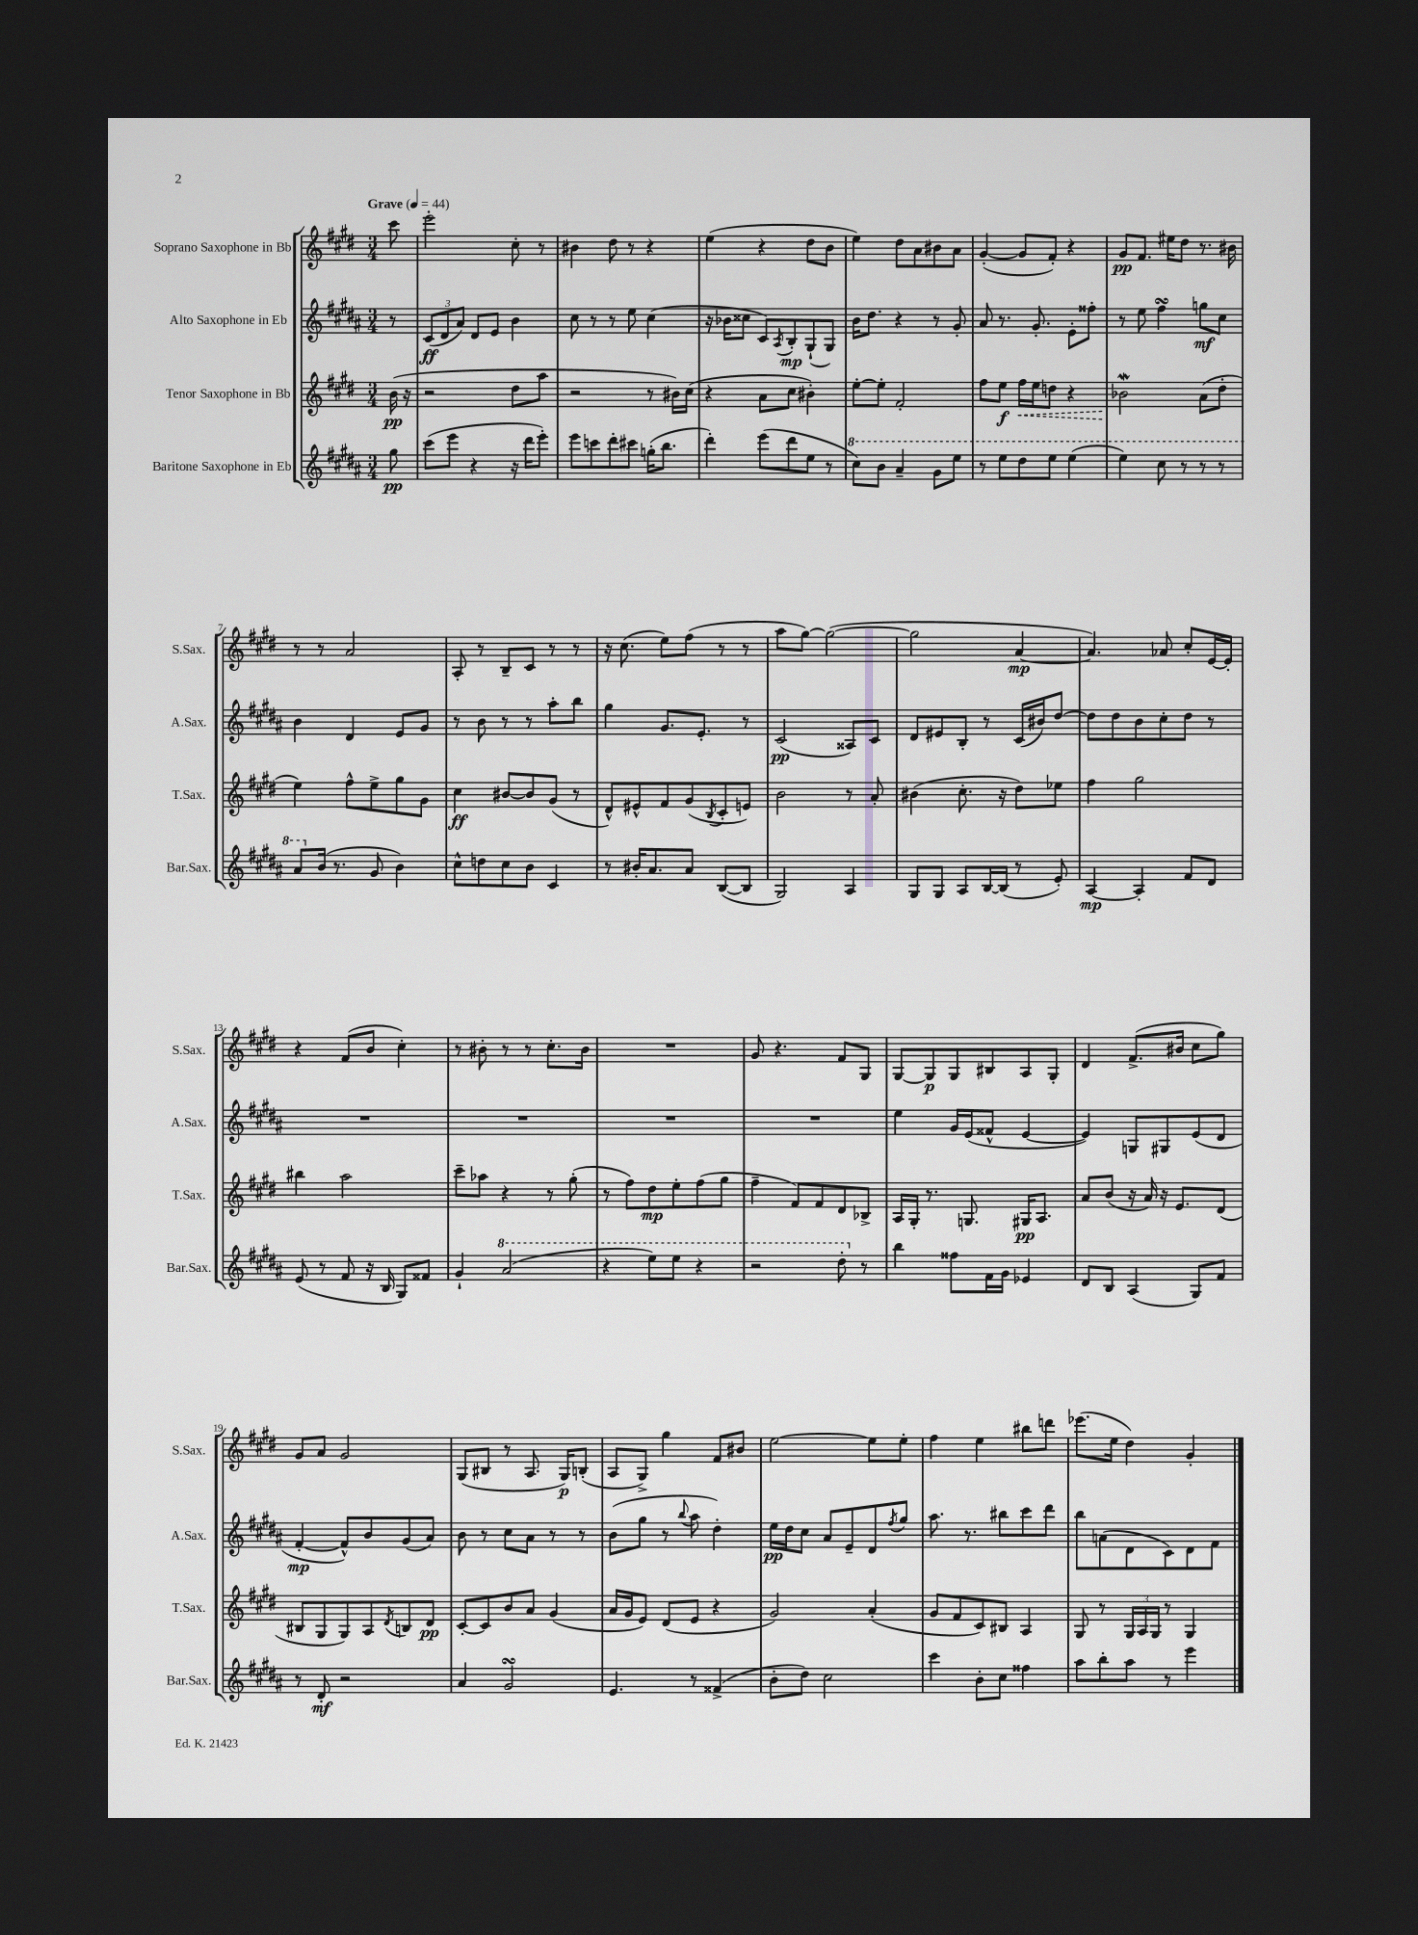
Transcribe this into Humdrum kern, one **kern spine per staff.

**kern	**dynam	**kern	**dynam	**kern	**dynam	**kern	**dynam
*part4	*part4	*part3	*part3	*part2	*part2	*part1	*part1
*staff4	*staff4	*staff3	*staff3	*staff2	*staff2	*staff1	*staff1
*I"Baritone Saxophone in Eb	*	*I"Tenor Saxophone in Bb	*	*I"Alto Saxophone in Eb	*	*I"Soprano Saxophone in Bb	*
*I'Bar.Sax.	*	*I'T.Sax.	*	*I'A.Sax.	*	*I'S.Sax.	*
*clefG2	*	*clefG2	*	*clefG2	*	*clefG2	*
*k[f#c#g#d#a#]	*	*k[f#c#g#d#]	*	*k[f#c#g#d#a#]	*	*k[f#c#g#d#]	*
*M3/4	*	*M3/4	*	*M3/4	*	*M3/4	*
*MM44	*	*MM44	*	*MM44	*	*MM44	*
=	=	=	=	=	=	=	=
!	!	!	!	!	!	!LO:TX:a:B:t=Grave	!
8gg#\	pp	(16b\	pp	8r	.	8ccc#\	.
.	.	16r	.	.	.	.	.
=1	=1	=1	=1	=1	=1	=1	=1
(8ccc#\L	.	2r	.	(12c#/L	ff	2eee'\	.
.	.	.	.	12d#/	.	.	.
8eee\J	.	.	.	.	.	.	.
.	.	.	.	12a#/J)	.	.	.
4r	.	.	.	8d#/L	.	.	.
.	.	.	.	8e/J	.	.	.
16r	.	8dd#\L	.	4b\	.	8cc#'\	.
16ddd#\KL	.	.	.	.	.	.	.
8eee'\J)	.	8aa\J	.	.	.	8r	.
=2	=2	=2	=2	=2	=2	=2	=2
8eee\L	.	2r	.	8cc#\	.	4b#X\	.
8cccn\	.	.	.	8r	.	.	.
8ddd#'\	.	.	.	8r	.	8dd#\	.
8ccc#X\J	.	.	.	8ee\	.	8r	.
(16ggn'\KL	.	8r	.	(4cc#\	.	4r	.
8.bb\J	.	.	.	.	.	.	.
.	.	16b#X\LL)	.	.	.	.	.
.	.	(16cc#\JJ	.	.	.	.	.
=3	=3	=3	=3	=3	=3	=3	=3
4ddd#'\)	.	4r	.	16r	.	(4ee\	.
.	.	.	.	16b-X\KL	.	.	.
.	.	.	.	8cc##X\J	.	.	.
(8eee\L	.	8a\L	.	8c#/L)	.	4r	.
.	.	.	.	8qA#/	.	.	.
8ddd#\	.	8cc#\J	.	8B'/	mp	.	.
8ee\J	.	4b#X'\)	.	(8G#`/	.	8dd#\L	.
8r	.	.	.	8G#/J)	.	8b\J	.
=4	=4	=4	=4	=4	=4	=4	=4
*8va	*	*	*	*	*	*	*
8ccc#\L)	.	[8ee'\L	.	16b\KL	.	4ee\)	.
.	.	.	.	8.dd#\J	.	.	.
8bb\J	.	8ee'\J]	.	.	.	.	.
4aa#~/	.	2f#'/	.	4r	.	8dd#\L	.
.	.	.	.	.	.	8a\	.
8gg#\L	.	.	.	8r	.	8b#X\	.
8eee\J	.	.	.	8g#'/	.	8a\J	.
=5	=5	=5	=5	=5	=5	=5	=5
8r	.	8ff#\L	.	8a#/	.	([4g#'/	.
8eee\L	.	8ee\J	f	8.r	.	.	.
!	!	!	!LO:HP:b	!	!	!	!
8ddd#\	.	16ff#\LL	<	.	.	8g#/L]	.
.	.	16ee\J	.	8.g#'/	.	.	.
8eee\J	.	8ddn\J	.	.	.	8f#'/J)	.
(4eee\	.	4r	.	8e'\L	.	4r	.
.	.	.	.	8ff##X'\J	.	.	.
=6	=6	=6	=6	=6	=6	=6	=6
4eee\)	.	2b-Xw\	.	8r	.	8g#/L	pp
.	.	.	.	8ee\	.	8.f#/J	.
8ccc#\	.	.	.	4ff#sSSS\	.	.	.
.	.	.	.	.	.	16ee#X\KL	.
8r	.	.	.	.	.	8dd#\J	.
8r	.	(8a\L	[	8ggn\L	mf	8.r	.
8r	.	8dd#'\J	.	8cc#\J	.	.	.
.	.	.	.	.	.	16b#X\	.
!!LO:LB:g=z
=7	=7	=7	=7	=7	=7	=7	=7
8aa#/L	.	4ee\)	.	4b\	.	8r	.
*X8va	*	*	*	*	*	*	*
(16b/Jk	.	.	.	.	.	8r	.
8.r	.	.	.	.	.	.	.
.	.	8ff#^^\L	.	4d#/	.	2a/	.
8g#/	.	8ee^\	.	.	.	.	.
4b\)	.	8gg#\	.	8e/L	.	.	.
.	.	8g#\J	.	8g#/J	.	.	.
=8	=8	=8	=8	=8	=8	=8	=8
8cc#^^\L	.	4cc#\	ff	8r	.	8A'/	.
8ddn\	.	.	.	8b\	.	8r	.
8cc#\	.	[8b#X/L	.	8r	.	8B~/L	.
8b\J	.	8b#/]	.	8r	.	8c#/J	.
4c#/	.	(8g#/J	.	8aa#'\L	.	8r	.
.	.	8r	.	8bb\J	.	8r	.
=9	=9	=9	=9	=9	=9	=9	=9
8r	.	8d#^^/L)	.	4gg#\	.	16r	.
.	.	.	.	.	.	(8.cc#\	.
16b#X'/KL	.	8e#X^^/	.	.	.	.	.
8.a#/	.	.	.	.	.	.	.
.	.	8f#/	.	8.g#/L	.	8ee\L)	.
8a#/J	.	(8g#/	.	.	.	(8ff#\J	.
.	.	.	.	8.e'/J	.	.	.
.	.	8qB/	.	.	.	.	.
([8B/L	.	8c#'/	.	.	.	8r	.
8B/J]	.	8en/J)	.	8r	.	8r	.
=10	=10	=10	=10	=10	=10	=10	=10
2G#/)	.	2b\	.	(2c#/	pp	8aa\L	.
.	.	.	.	.	.	[8gg#\J)	.
.	.	.	.	.	.	(2gg#\_	.
4A#/	.	8r	.	8A##X/L)	.	.	.
.	.	8a'/	.	8c#/J	.	.	.
=11	=11	=11	=11	=11	=11	=11	=11
8G#/L	.	(4b#X\	.	8d#/L	.	2gg#\]	.
8G#/J	.	.	.	8e#X/	.	.	.
8A#/L	.	8.cc#'\	.	8B'/J	.	.	.
[16B/L	.	.	.	8r	.	.	.
(16B/JJ]	.	16r	.	.	.	.	.
8r	.	8dd#\L)	.	(16c#/LL	.	[4a/	mp
.	.	.	.	16b#X/J)	.	.	.
8e'/)	.	8ee-X\J	.	[8dd#/J	.	.	.
=12	=12	=12	=12	=12	=12	=12	=12
[4A#/	mp	4ff#\	.	8dd#\L]	.	4.a/])	.
.	.	.	.	8dd#\	.	.	.
4A#'/]	.	2gg#\	.	8b\	.	.	.
.	.	.	.	8cc#'\	.	8a-X/	.
8f#/L	.	.	.	8dd#\J	.	8cc#'/L	.
8d#/J	.	.	.	8r	.	[16e/L	.
.	.	.	.	.	.	16e'/JJ]	.
!!LO:LB:g=z
=13	=13	=13	=13	=13	=13	=13	=13
(8e/	.	4bb#X\	.	2.r	.	4r	.
8r	.	.	.	.	.	.	.
8f#/	.	2aa\	.	.	.	(8f#/L	.
16r	.	.	.	.	.	8b/J	.
16B/	.	.	.	.	.	.	.
8G#/L)	.	.	.	.	.	4cc#'\)	.
8f##X/J	.	.	.	.	.	.	.
=14	=14	=14	=14	=14	=14	=14	=14
4g#`/	.	8ccc#~\L	.	2.r	.	8r	.
.	.	8aa-X\J	.	.	.	8b#X'\	.
*8va	*	*	*	*	*	*	*
(2aa#/	.	4r	.	.	.	8r	.
.	.	.	.	.	.	8r	.
.	.	8r	.	.	.	8.cc#'\L	.
.	.	(8gg#'\	.	.	.	.	.
.	.	.	.	.	.	16b#\Jk	.
=15	=15	=15	=15	=15	=15	=15	=15
4r	.	8r	.	2.r	.	2.r	.
.	.	8ff#\L)	.	.	.	.	.
8eee\L)	.	8dd#\	mp	.	.	.	.
8eee\J	.	8ee'\	.	.	.	.	.
4r	.	(8ff#\	.	.	.	.	.
.	.	8gg#\J	.	.	.	.	.
=16	=16	=16	=16	=16	=16	=16	=16
2r	.	4ff#~\	.	2.r	.	8g#/	.
.	.	.	.	.	.	4.r	.
.	.	8f#/L)	.	.	.	.	.
.	.	8f#/	.	.	.	.	.
8ddd#'\	.	8d#/	.	.	.	8f#/L	.
*X8va	*	*	*	*	*	*	*
8r	.	8B-X^/J	.	.	.	8G#/J	.
=17	=17	=17	=17	=17	=17	=17	=17
4bb\	.	16A/LL	.	4ee\	.	[8G#/L	.
.	.	16G#'/JJ	.	.	.	.	.
.	.	8.r	.	.	.	8G#/]	p
8ff##X\L	.	.	.	16g#/LL	.	8G#/	.
.	.	8.Gn/	.	(16e/J	.	.	.
16f#\L	.	.	.	8f##X^^/J	.	8B#X/	.
16g#\JJ	.	.	.	.	.	.	.
4e-X/	.	16G#X/KL	pp	[4e/	.	8A/	.
.	.	8.A/J	.	.	.	.	.
.	.	.	.	.	.	8G#'/J	.
=18	=18	=18	=18	=18	=18	=18	=18
8d#/L	.	8a/L	.	4e/])	.	4d#/	.
8B/J	.	(8b/J	.	.	.	.	.
(4A#/	.	16r	.	8Gn/L	.	(8.f#^/L	.
.	.	16a/)	.	.	.	.	.
.	.	16r	.	8G#X/	.	.	.
.	.	8.e/L	.	.	.	16b#X/Jk	.
8G#/L)	.	.	.	(8e/	.	8cc#\L	.
8f#/J	.	(8d#/J	.	8d#/J	.	8gg#\J)	.
!!LO:LB:g=z
=19	=19	=19	=19	=19	=19	=19	=19
8r	.	8B#X/L	.	[4f#'/	mp	8g#/L	.
8d#'/	mf	8G#/	.	.	.	8a/J	.
2r	.	8G#/)	.	8f#^^/L])	.	2g#/	.
.	.	8A/	.	8b/	.	.	.
.	.	8qd#/	.	.	.	.	.
.	.	8Bn/	.	(8g#/	.	.	.
.	.	8d#/J	pp	8a#/J)	.	.	.
=20	=20	=20	=20	=20	=20	=20	=20
4a#/	.	[8c#'/L	.	8b\	.	(8G#/L	.
.	.	8c#/]	.	8r	.	8B#X/J	.
2g#sSSS/	.	8b/	.	8cc#\L	.	8r	.
.	.	8a/J	.	8a#\J	.	8.A/	.
.	.	(4g#/	.	8r	.	.	.
.	.	.	.	.	.	16G#/KL)	p
.	.	.	.	8r	.	(8Bn'/J	.
=21	=21	=21	=21	=21	=21	=21	=21
4.e/	.	16a/LL	.	(8b\L	.	8A/L	.
.	.	16g#/J	.	.	.	.	.
.	.	8e/J)	.	8gg#\J	.	8G#^/J)	.
.	.	(8d#/L	.	8r	.	4gg#\	.
.	.	.	.	8qqbb/	.	.	.
8r	.	8e/J	.	8aa#\	.	.	.
(4f##X^/	.	4r	.	4dd#'\)	.	8f#/L	.
.	.	.	.	.	.	8b#X/J	.
=22	=22	=22	=22	=22	=22	=22	=22
8b'\L	.	2g#/)	.	16ee\LL	pp	[2ee\	.
.	.	.	.	16dd#\J	.	.	.
8dd#\J)	.	.	.	8cc#\J	.	.	.
2cc#\	.	.	.	8a#/L	.	.	.
.	.	.	.	8e~/	.	.	.
.	.	(4a'/	.	8d#/	.	8ee\L]	.
.	.	.	.	8qff#/	.	.	.
.	.	.	.	8gg#/J	.	8ee'\J	.
=23	=23	=23	=23	=23	=23	=23	=23
4ccc#\	.	8g#/L	.	8.aa#\	.	4ff#\	.
.	.	8f#/	.	.	.	.	.
.	.	.	.	8.r	.	.	.
8b'\L	.	8c#/)	.	.	.	4ee\	.
8cc#\J	.	8B#X/J	.	8bb#X\L	.	.	.
4ff##X\	.	4A/	.	8ccc#\	.	8bb#X\L	.
.	.	.	.	8ddd#\J	.	8dddn\J	.
=24	=24	=24	=24	=24	=24	=24	=24
8aa#\L	.	8G#/	.	8bb\L	.	(8.eee-X\L	.
8bb'\	.	8r	.	(8an\	.	.	.
.	.	.	.	.	.	16ee\Jk	.
8aa#\J	.	24G#/LL	.	8d#\	.	4dd#\)	.
.	.	24A/	.	.	.	.	.
.	.	24G#/JJ	.	.	.	.	.
8r	.	8r	.	8c#\)	.	.	.
4eee\	.	4G#/	.	8d#\	.	4g#'/	.
.	.	.	.	8f#\J	.	.	.
==	==	==	==	==	==	==	==
*-	*-	*-	*-	*-	*-	*-	*-
